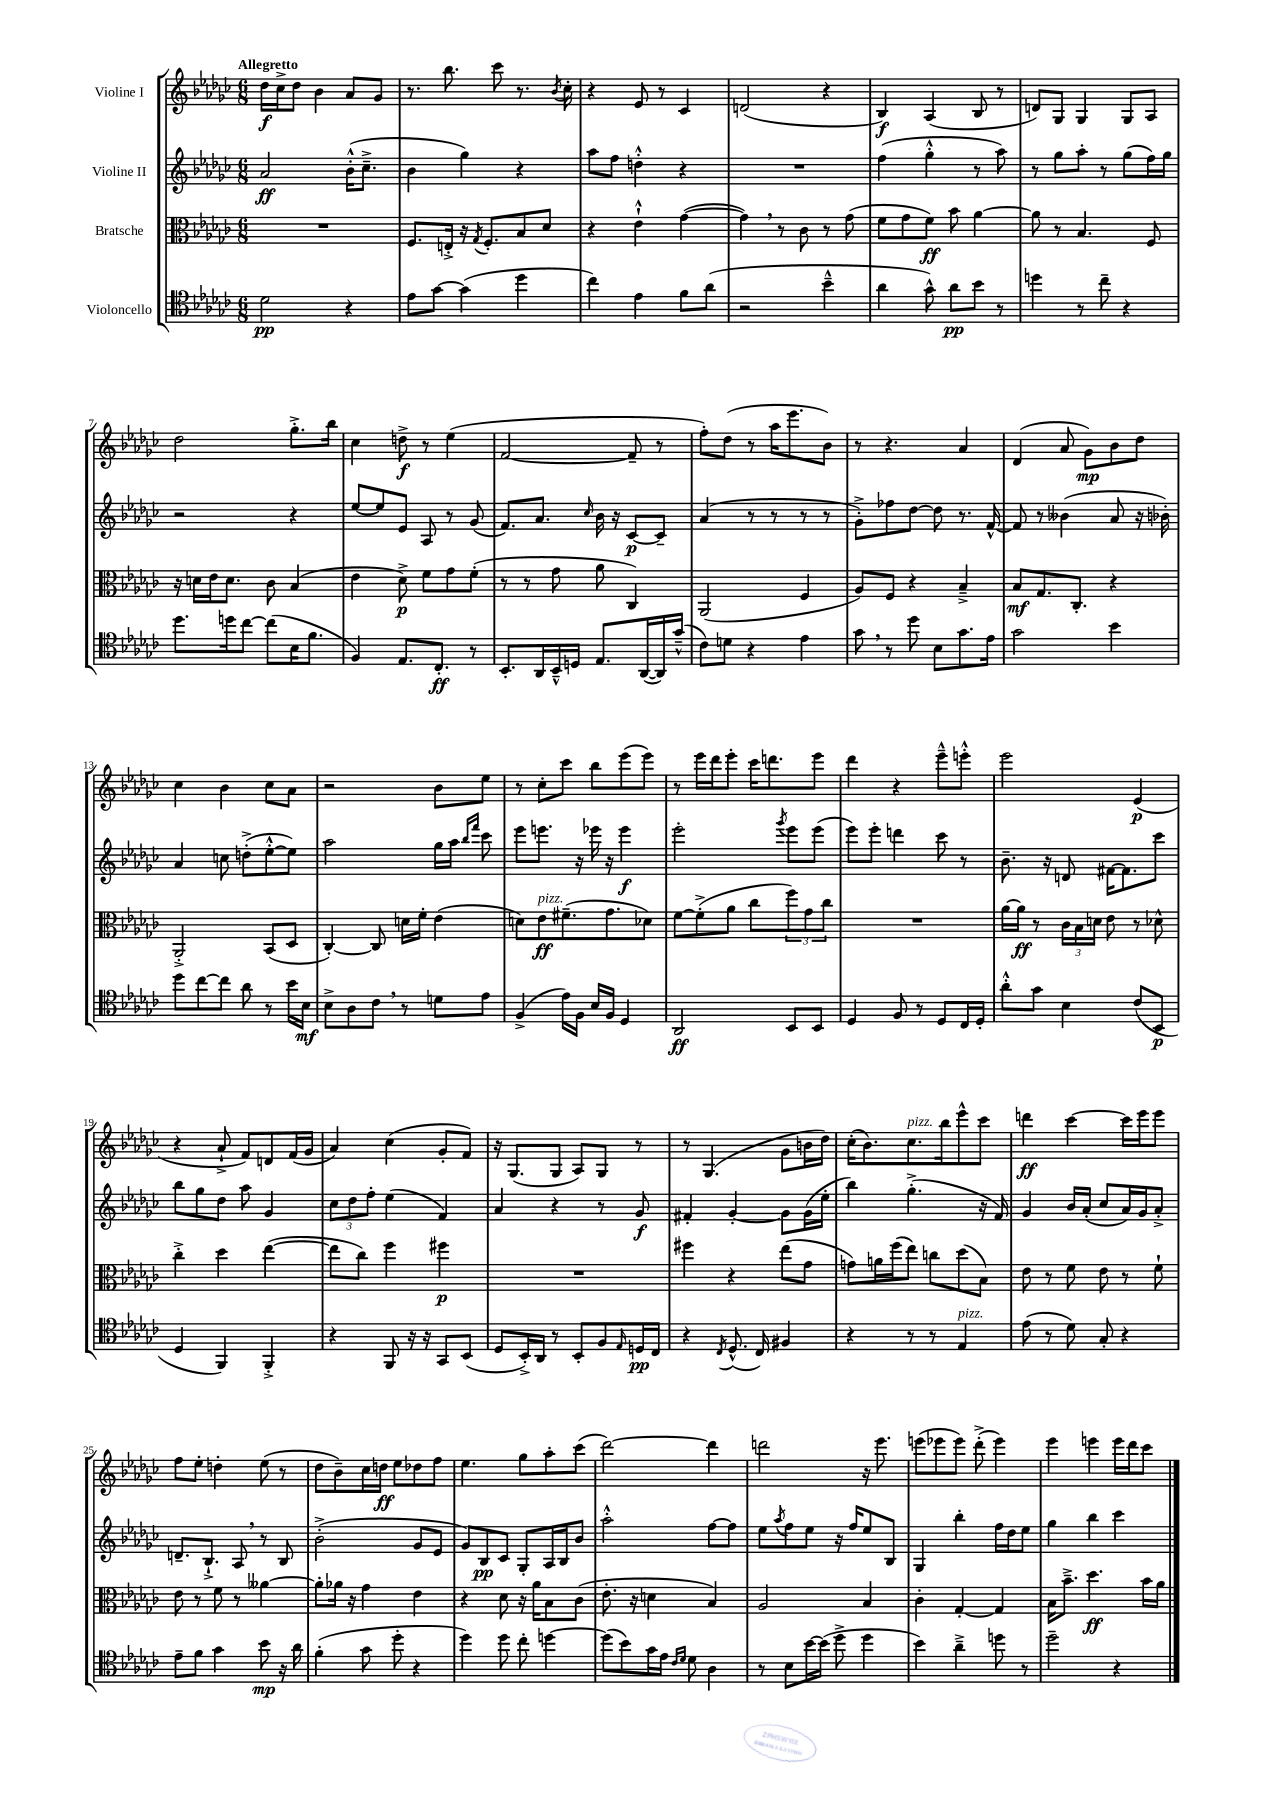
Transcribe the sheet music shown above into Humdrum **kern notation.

**kern	**dynam	**kern	**dynam	**kern	**dynam	**kern	**dynam
*part4	*part4	*part3	*part3	*part2	*part2	*part1	*part1
*staff4	*staff4	*staff3	*staff3	*staff2	*staff2	*staff1	*staff1
*I"Violoncello	*	*I"Bratsche	*	*I"Violine II	*	*I"Violine I	*
*clefC4	*	*clefC3	*	*clefG2	*	*clefG2	*
*k[b-e-a-d-g-c-]	*	*k[b-e-a-d-g-c-]	*	*k[b-e-a-d-g-c-]	*	*k[b-e-a-d-g-c-]	*
*M6/8	*	*M6/8	*	*M6/8	*	*M6/8	*
=1	=1	=1	=1	=1	=1	=1	=1
!	!	!	!	!	!	!LO:TX:a:B:t=Allegretto	!
2d-\	pp	2.r	.	2a-/	ff	16dd-\LL	f
.	.	.	.	.	.	16cc-^\J	.
.	.	.	.	.	.	8dd-\J	.
.	.	.	.	.	.	4b-\	.
4r	.	.	.	(16b-'^^\KL	.	8a-/L	.
.	.	.	.	8.cc-~^\J	.	.	.
.	.	.	.	.	.	8g-/J	.
=2	=2	=2	=2	=2	=2	=2	=2
8e-\L	.	8.F/L	.	4b-\	.	8.r	.
[8g-\J	.	.	.	.	.	.	.
.	.	16En'^/Jk	.	.	.	8.bb-\	.
(4g-\]	.	16r	.	4gg-\)	.	.	.
.	.	8qG-/	.	.	.	.	.
.	.	8.F'/L	.	.	.	.	.
.	.	.	.	.	.	8ccc-\	.
4dd-\	.	8B-/	.	4r	.	8.r	.
.	.	8d-/J	.	.	.	.	.
.	.	.	.	.	.	8qb-/	.
.	.	.	.	.	.	16cc-'\	.
=3	=3	=3	=3	=3	=3	=3	=3
4cc-\)	.	4r	.	8aa-\L	.	4r	.
.	.	.	.	8ff\J	.	.	.
4e-\	.	4e-`^^\	.	4ddn'^^\	.	8e-/	.
.	.	.	.	.	.	8r	.
8f\L	.	([4g-\	.	4r	.	4c-/	.
(8a-\J	.	.	.	.	.	.	.
=4	=4	=4	=4	=4	=4	=4	=4
2r	.	4g-,\])	.	2.r	.	(2dn/	.
.	.	8r	.	.	.	.	.
.	.	8c-\	.	.	.	.	.
4b-~^^\	.	8r	.	.	.	4r	.
.	.	(8g-\	.	.	.	.	.
=5	=5	=5	=5	=5	=5	=5	=5
4a-\	.	8f\L	.	(4ff\	.	4B-/)	f
.	.	8g-\	.	.	.	.	.
8g-^^\)	.	8f\J)	ff	4gg-'^^\	.	(4A-/	.
8a-\L	pp	8b-\	.	.	.	.	.
8b-\J	.	[4a-\	.	8r	.	8B-/	.
8r	.	.	.	8aa-\)	.	8r	.
=6	=6	=6	=6	=6	=6	=6	=6
4ddn\	.	8a-\]	.	8r	.	8dn/L)	.
.	.	8r	.	8gg-\L	.	8G-/J	.
8r	.	4.B-/	.	8aa-'\J	.	4G-/	.
8cc-~\	.	.	.	8r	.	.	.
4r	.	.	.	(8gg-\L	.	8G-/L	.
.	.	8F/	.	16ff\L)	.	8A-/J	.
.	.	.	.	16gg-\JJ	.	.	.
!!LO:LB:g=z
=7	=7	=7	=7	=7	=7	=7	=7
8.dd-\L	.	16r	.	2r	.	2dd-\	.
.	.	16dn\LL	.	.	.	.	.
.	.	16e-\J	.	.	.	.	.
16ddn\k	.	8.d\J	.	.	.	.	.
[8cc-\J	.	.	.	.	.	.	.
(8cc-\L]	.	8c-\	.	.	.	.	.
16B-\K	.	(4B-/	.	4r	.	8.gg-'^\L	.
8.f\J	.	.	.	.	.	.	.
.	.	.	.	.	.	16bb-\Jk	.
=8	=8	=8	=8	=8	=8	=8	=8
4F/)	.	4e-\	.	[8ee-/L	.	4cc-\	.
.	.	.	.	8ee-/]	.	.	.
8.E-/L	.	8d-^\)	p	8e-/J	.	8ddn^\	f
.	.	8f\L	.	8A-/	.	8r	.
8.C-'/J	ff	.	.	.	.	.	.
.	.	8g-\	.	8r	.	(4ee-\	.
8r	.	(8f'\J	.	(8g-/	.	.	.
=9	=9	=9	=9	=9	=9	=9	=9
8.BB-'/L	.	8r	.	8.f/L)	.	[2f/	.
.	.	8r	.	.	.	.	.
16AA-/L	.	.	.	8.a-/J	.	.	.
16BB-~^^/	.	8g-\	.	.	.	.	.
16Dn/JJ	.	.	.	.	.	.	.
.	.	.	.	16qqcc-/	.	.	.
8.E-/L	.	8a-\	.	16b-\	.	.	.
.	.	.	.	16r	.	.	.
.	.	4C-/)	.	[8c-/L	p	8f~/]	.
([16AA-/L	.	.	.	.	.	.	.
16AA-/])	.	.	.	8c-~/J]	.	8r	.
(16g-~^^/JJ	.	.	.	.	.	.	.
=10	=10	=10	=10	=10	=10	=10	=10
8c-\L)	.	(2AA-/	.	(4a-/	.	8ff'\L)	.
8dn\J	.	.	.	.	.	(8dd-\J	.
4r	.	.	.	8r	.	8r	.
.	.	.	.	8r	.	16aa-\KL	.
.	.	.	.	.	.	8.eee-\	.
4e-\	.	4F/	.	8r	.	.	.
.	.	.	.	8r	.	8b-\J)	.
=11	=11	=11	=11	=11	=11	=11	=11
8g-,\	.	8A-/L)	.	8g-'^\L)	.	8r	.
8r	.	8F/J	.	8ff-X\	.	4.r	.
8dd-\	.	4r	.	[8dd-\J	.	.	.
8B-\L	.	.	.	8dd-\]	.	.	.
8.g-\	.	4B-~^/	.	8.r	.	4a-/	.
16e-\Jk	.	.	.	[16f^^/	.	.	.
=12	=12	=12	=12	=12	=12	=12	=12
2g-\	.	8B-/L	mf	8f/]	.	(4d-/	.
.	.	8.G-/	.	8r	.	.	.
.	.	.	.	(4b--X\	.	8a-/	.
.	.	8.C-'/J	.	.	.	.	.
.	.	.	.	.	.	8g-\L)	mp
4b-\	.	4r	.	8a-/	.	8b-\	.
.	.	.	.	16r	.	8dd-\J	.
.	.	.	.	16b-X'\)	.	.	.
!!LO:LB:g=z
=13	=13	=13	=13	=13	=13	=13	=13
8dd-\L	.	2AA-'^/	.	4a-/	.	4cc-\	.
[8cc-\	.	.	.	.	.	.	.
8cc-\J]	.	.	.	8ccn\	.	4b-\	.
8a-\	.	.	.	(8ddn'^\L	.	.	.
8r	.	(8BB-/L	.	[8ee-'^^\	.	8cc-\L	.
16b-\LL	.	8D-/J	.	8ee-\J])	.	8a-\J	.
16B-\JJ	mf	.	.	.	.	.	.
=14	=14	=14	=14	=14	=14	=14	=14
8B-^\L	.	[4C-'/)	.	2aa-\	.	2r	.
8A-\	.	.	.	.	.	.	.
8c-,\J	.	8C-/]	.	.	.	.	.
8r	.	16dn\LL	.	.	.	.	.
.	.	16f'\JJ	.	.	.	.	.
8dn\L	.	(4e-\	.	16gg-\LL	.	8b-\L	.
.	.	.	.	16aa-\JJ	.	.	.
.	.	.	.	16qqbb-/LL	.	.	.
.	.	.	.	16qqfff/JJ	.	.	.
8e-\J	.	.	.	8ccc-\	.	8ee-\J	.
=15	=15	=15	=15	=15	=15	=15	=15
(4F^/	.	8dn\L)	.	8eee-\L	.	8r	.
!	!	!LO:TX:a:i:t=pizz.	!	!	!	!	!
.	.	8e-\	ff	8.eeen\J	.	8cc-'\L	.
16e-\LL)	.	(8.f#X~\	.	.	.	8ccc-\J	.
16F\JJ	.	.	.	16r	.	.	.
16B-/LL	.	.	.	16eee-X\	.	8bb-\L	.
16F/JJ	.	8.g-\	.	16r	.	.	.
4D-/	.	.	.	4eee-\	f	(8eee-\	.
.	.	8d-X\J)	.	.	.	8eee-\J)	.
=16	=16	=16	=16	=16	=16	=16	=16
2AA-/	ff	[8f\L	.	2eee-'\	.	8r	.
.	.	(8f'^\]	.	.	.	16eee-\LL	.
.	.	.	.	.	.	16ddd-\J	.
.	.	8a-\J	.	.	.	8eee-'\J	.
.	.	8cc-\L	.	.	.	16ccc-\KL	.
.	.	.	.	.	.	8.dddn\	.
.	.	.	.	8qggg-/	.	.	.
8BB-/L	.	12ff\)	.	8eee-\L	.	.	.
.	.	12g-\	.	.	.	.	.
8BB-/J	.	.	.	(8eee-\J	.	8eee-\J	.
.	.	12cc-\J	.	.	.	.	.
=17	=17	=17	=17	=17	=17	=17	=17
4D-/	.	2.r	.	8eee-\L)	.	4ddd-\	.
.	.	.	.	8eee-'\J	.	.	.
8F/	.	.	.	4dddn\	.	4r	.
8r	.	.	.	.	.	.	.
8D-/L	.	.	.	8ccc-\	.	8eee-~^^\L	.
16C-/L	.	.	.	8r	.	8eeen'^^\J	.
16D-'/JJ	.	.	.	.	.	.	.
=18	=18	=18	=18	=18	=18	=18	=18
8a-'^^\L	.	[16a-\LL	.	8.b-~\	.	2eee-\	.
.	.	16a-\JJ]	ff	.	.	.	.
8g-\J	.	8r	.	.	.	.	.
.	.	.	.	16r	.	.	.
4B-\	.	24c-\LL	.	8dn/	.	.	.
.	.	24B-\	.	.	.	.	.
.	.	24dn\JJ	.	.	.	.	.
.	.	8e-\	.	[16f#X\KL	.	.	.
.	.	.	.	8.f#\]	.	.	.
(8c-/L	.	8r	.	.	.	(4e-/	p
8BB-/J	p	8d-X^^\	.	8ccc-\J	.	.	.
!!LO:LB:g=z
=19	=19	=19	=19	=19	=19	=19	=19
4D-/	.	4cc-'^\	.	8bb-\L	.	4r	.
.	.	.	.	8gg-\	.	.	.
4FF/)	.	4dd-\	.	8dd-\J	.	8a-`^/	.
.	.	.	.	8aa-\	.	8f/L)	.
4FF'^/	.	([4ee-\	.	4g-/	.	8dn/	.
.	.	.	.	.	.	(16f/L	.
.	.	.	.	.	.	16g-/JJ	.
=20	=20	=20	=20	=20	=20	=20	=20
4r	.	8ee-\L]	.	12cc-\L	.	4a-/)	.
.	.	.	.	12dd-\	.	.	.
.	.	8cc-\J)	.	.	.	.	.
.	.	.	.	12ff'\J	.	.	.
8FF/	.	4ff\	.	(4ee-\	.	(4cc-\	.
16r	.	.	.	.	.	.	.
16r	.	.	.	.	.	.	.
8GG-/L	.	4ff#X\	p	4f/)	.	8g-'/L	.
(8BB-/J	.	.	.	.	.	8f/J)	.
=21	=21	=21	=21	=21	=21	=21	=21
8D-/L	.	2.r	.	4a-/	.	16r	.
.	.	.	.	.	.	(8.G-/L	.
16BB-'^/L)	.	.	.	.	.	.	.
16AA-/JJ	.	.	.	.	.	.	.
8r	.	.	.	4r	.	8G-/J	.
8BB-'/L	.	.	.	.	.	8A-/L)	.
8F/	.	.	.	8r	.	8G-/J	.
16qqE-/	.	.	.	.	.	.	.
16Dn/L	pp	.	.	8g-/	f	8r	.
16C-/JJ	.	.	.	.	.	.	.
=22	=22	=22	=22	=22	=22	=22	=22
4r	.	4ff#X\	.	4f#X'/	.	8r	.
.	.	.	.	.	.	(4.G-/	.
8qC-/	.	.	.	.	.	.	.
(8.D-^^/	.	4r	.	[4g-'/	.	.	.
16C-/)	.	.	.	.	.	.	.
4F#X/	.	(8ee-\L	.	8g-\L]	.	8g-\L	.
.	.	8g-\J	.	(16g-\L	.	16bn\L	.
.	.	.	.	16ee-'\JJ	.	16dd-\JJ)	.
=23	=23	=23	=23	=23	=23	=23	=23
4r	.	8gn\L)	.	4bb-\)	.	(16cc-'\KL	.
.	.	.	.	.	.	8.b-\)	.
.	.	16an\L	.	.	.	.	.
.	.	(16ff\J	.	.	.	.	.
!	!	!	!	!	!	!LO:TX:a:i:t=pizz.	!
8r	.	8ee-\J)	.	(4.gg-'^\	.	8.cc-\	.
8r	.	8ccn\L	.	.	.	.	.
.	.	.	.	.	.	16bb-\k	.
!LO:TX:a:i:t=pizz.	!	!	!	!	!	!	!
4E-/	.	(8dd-\	.	.	.	8eee-^^\	.
.	.	8B-\J)	.	16r	.	8ccc-\J	.
.	.	.	.	16f/)	.	.	.
=24	=24	=24	=24	=24	=24	=24	=24
(8e-\	.	8e-\	.	4g-/	.	4dddn\	ff
8r	.	8r	.	.	.	.	.
8d-\)	.	8f\	.	16b-/LL	.	[4ccc-\	.
.	.	.	.	(16a-'/JJ	.	.	.
8G-'/	.	8e-\	.	8cc-/L	.	.	.
4r	.	8r	.	16a-/L)	.	16ccc-\LL]	.
.	.	.	.	16g-/J	.	16eee-\J	.
.	.	8f`\	.	8a-'^/J	.	8eee-\J	.
!!LO:LB:g=z
=25	=25	=25	=25	=25	=25	=25	=25
8e-~\L	.	8e-\	.	8.dn~/L	.	8ff\L	.
8f\J	.	8r	.	.	.	8ee-'\J	.
.	.	.	.	8.B-`^/J	.	.	.
4g-\	.	8f\	.	.	.	4ddn'\	.
.	.	8r	.	8A-,/	.	.	.
8b-\	mp	[4a--X\	.	8r	.	(8ee-\	.
16r	.	.	.	8B-/	.	8r	.
16a-\	.	.	.	.	.	.	.
=26	=26	=26	=26	=26	=26	=26	=26
(4f'\	.	8a--'\L]	.	(2b-'^\	.	8dd-\L	.
.	.	16a-X\Jk	.	.	.	8b-~\)	.
.	.	16r	.	.	.	.	.
8g-\	.	4g-\	.	.	.	16cc-\L	.
.	.	.	.	.	.	16ddn\JJ	ff
8dd-'\	.	.	.	.	.	8ee-\L	.
4r	.	4e-\	.	8g-/L	.	8dd-X\	.
.	.	.	.	8e-/J	.	8ff\J	.
=27	=27	=27	=27	=27	=27	=27	=27
4dd-\)	.	4r	.	8g-/L)	.	4.ee-\	.
.	.	.	.	8B-/	pp	.	.
8dd-\	.	8d-\	.	8c-/J	.	.	.
8cc-'\	.	16r	.	8G-'/L	.	8gg-\L	.
.	.	16a-\KL	.	.	.	.	.
[4ddn\	.	8B-\	.	16A-/L	.	8aa-'\	.
.	.	.	.	16B-/J	.	.	.
.	.	(8c-\J	.	8b-/J	.	(8ccc-\J	.
=28	=28	=28	=28	=28	=28	=28	=28
(8dd\L]	.	8.e-'\	.	2aa-'^^\	.	[2ddd-\)	.
8b-\)	.	.	.	.	.	.	.
.	.	16r	.	.	.	.	.
16g-\L	.	4dn\	.	.	.	.	.
16e-\JJ	.	.	.	.	.	.	.
16qqc-/LL	.	.	.	.	.	.	.
16qqd-/JJ	.	.	.	.	.	.	.
8d-\	.	.	.	.	.	.	.
4A-\	.	4B-/)	.	[8ff\L	.	4ddd-\]	.
.	.	.	.	8ff\J]	.	.	.
=29	=29	=29	=29	=29	=29	=29	=29
8r	.	2A-/	.	8ee-\L	.	2dddn\	.
.	.	.	.	8qaa-/	.	.	.
8B-\L	.	.	.	8ff\	.	.	.
[16b-\L	.	.	.	8ee-\J	.	.	.
(16b-\JJ]	.	.	.	.	.	.	.
8dd-^\	.	.	.	16r	.	.	.
.	.	.	.	16ff/KL	.	.	.
4dd-\	.	4B-/	.	8ee-/	.	16r	.
.	.	.	.	.	.	8.eee-\	.
.	.	.	.	8B-/J	.	.	.
=30	=30	=30	=30	=30	=30	=30	=30
4b-\)	.	4c-'\	.	4G-/	.	(8eeen\L	.
.	.	.	.	.	.	8eee-X\	.
4a-~^\	.	[4G-'/	.	4bb-'\	.	8eee-\J)	.
.	.	.	.	.	.	(8ddd-'^\	.
8ddn\	.	4G-/]	.	16ff\LL	.	4eee-\)	.
.	.	.	.	16dd-\J	.	.	.
8r	.	.	.	8ee-\J	.	.	.
=31	=31	=31	=31	=31	=31	=31	=31
2dd-~\	.	16B-\KL	.	4gg-\	.	4eee-\	.
.	.	8.b-~^\J	.	.	.	.	.
.	.	4.dd-\	ff	4bb-\	.	4eeen\	.
4r	.	.	.	4ccc-\	.	16eee\LL	.
.	.	.	.	.	.	16ddd-\J	.
.	.	16b-\LL	.	.	.	8ccc-\J	.
.	.	16a-\JJ	.	.	.	.	.
==	==	==	==	==	==	==	==
*-	*-	*-	*-	*-	*-	*-	*-
